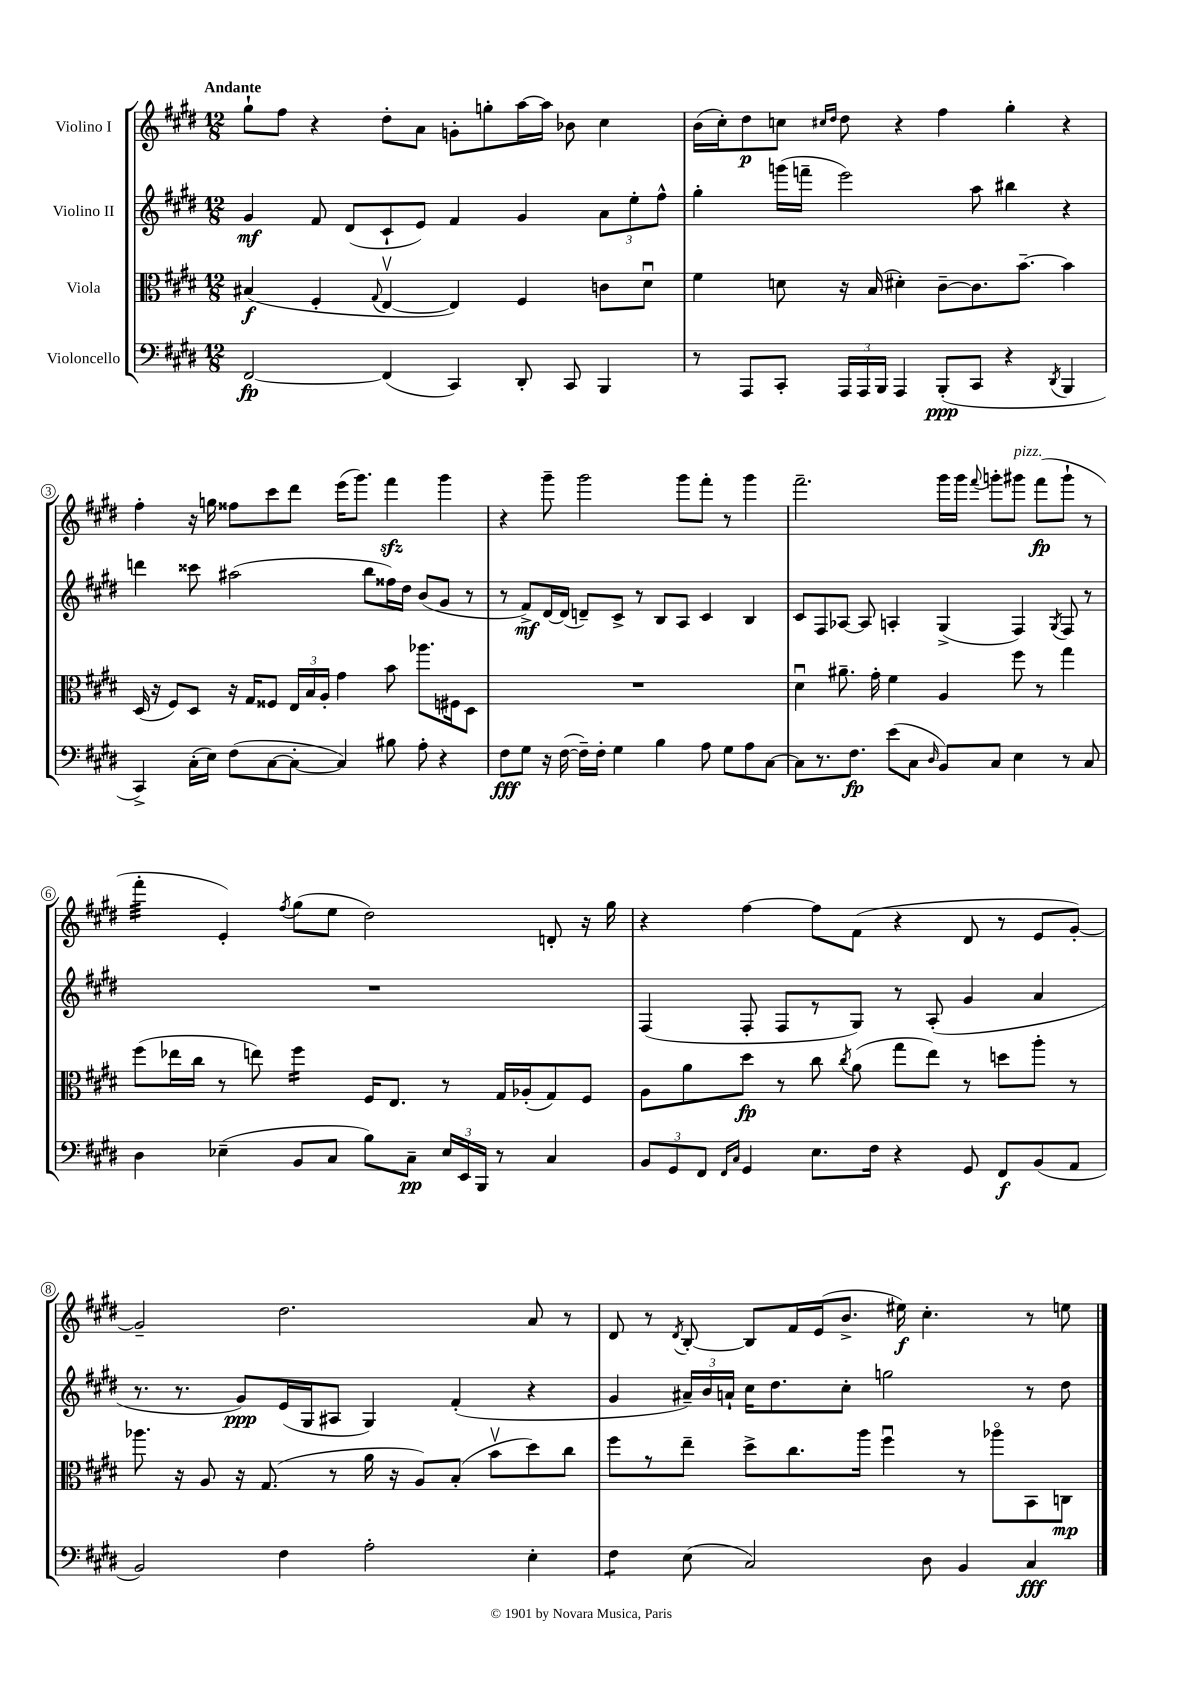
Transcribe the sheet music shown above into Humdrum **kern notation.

**kern	**kern	**kern	**kern
*staff4	*staff3	*staff2	*staff1
*clefF4	*clefC3	*clefG2	*clefG2
*k[f#c#g#d#]	*k[f#c#g#d#]	*k[f#c#g#d#]	*k[f#c#g#d#]
*M12/8	*M12/8	*M12/8	*M12/8
[2FF#	(4B#	4g#	8gg#`
.	.	.	8ff#
.	4F#'	8f#	4r
.	.	(8d#	.
.	8qqG#	.	.
(4FF#]	[4Ev	8c#`	8dd#'
.	.	8e)	8a
4CC#)	4E])	4f#	8g'
.	.	.	8gg'
8DD#'	4F#	4g#	[16aa
.	.	.	16aa]
8CC#	.	.	8b-
4BBB	8c	12a	4cc#
.	.	12ee'	.
.	8d#u	.	.
.	.	12ff#^^	.
=	=	=	=
8r	4f#	4gg#'	(16b
.	.	.	16cc#')
8AAA	.	.	8dd#
8CC#'	8d	(16ggg	8cc
.	.	16fff~	.
.	.	.	16qqcc#
.	.	.	16qqdd#
24AAA	16r	2eee)	8dd#
24AAA	.	.	.
.	(16B	.	.
24BBB	.	.	.
4AAA	4d#')	.	4r
(8BBB'	[8c#~	.	4ff#
8CC#	8.c#]	8aa	.
4r	.	4bb#	4gg#'
.	[8.b~	.	.
8qDD#	.	.	.
4BBB	4b]	4r	4r
=	=	=	=
4CC#^)	(16D#	4ddd	4ff#'
.	16r	.	.
.	8F#)	.	.
(16C#'	8D#	8ccc##	16r
16E)	.	.	16gg
(8F#	16r	(2aa#	8ff##
.	16G#	.	.
[8C#	8F##	.	8ccc#
8C#'_	24E	.	8ddd#
.	24B	.	.
.	24A'	.	.
4C#])	4g#	.	(16eee
.	.	.	8.ggg#)
.	.	8bb	.
8B#	8b	16ff##)	4fff#
.	.	16dd#	.
8A'	8.aa-	(8b	.
4r	.	8g#	4ggg#
.	16F#	.	.
.	8D#	8r	.
=	=	=	=
8F#	1.r	8r	4r
8G#	.	8f#^)	.
16r	.	[16d#	8ggg#~
([16F#	.	(16d#]	.
16F#~])	.	8d~)	2ggg#
16F#'	.	.	.
4G#	.	8c#^	.
.	.	8r	.
4B	.	8B	.
.	.	8A	8ggg#
8A	.	4c#	8fff#'
8G#	.	.	8r
8A	.	4B	4ggg#
[8C#	.	.	.
=	=	=	=
8C#]	4d#u	8c#	2.fff#~
8.r	.	8F#	.
.	8.a#~	[8A-	.
8.F#	.	.	.
.	.	8A-]	.
.	16g#'	.	.
(8e	4f#	4A'	.
8C#	.	.	.
16qqD#	.	.	.
8BB)	4A	(4G#^	16ggg#
.	.	.	16ggg#
.	.	.	8qqfff#
8C#	.	.	8ggg'
4E	8ff#	4F#)	8ggg#
.	8r	.	(8fff#
.	.	8qG#	.
8r	4gg#	8F#	8ggg#`
8C#	.	8r	8r
=	=	=	=
4D#	(8ff#	1.r	4fff#'
.	16ee-	.	.
.	16cc#	.	.
(4E-~	8r	.	4e')
.	8ee)	.	.
.	.	.	8qff#
8BB	4ff#	.	(8gg#
8C#	.	.	8ee
8B)	16F#	.	2dd#)
.	8.E	.	.
8C#~	.	.	.
24E-	8r	.	.
24EE	.	.	.
24BBB	.	.	.
8r	16G#	.	.
.	(16A-'	.	.
4C#	8G#)	.	8d'
.	8F#	.	16r
.	.	.	16gg#
=	=	=	=
12BB	8A	(4F#	4r
12GG#	.	.	.
.	8a	.	.
12FF#	.	.	.
16qqFF#	.	.	.
16qqC#	.	.	.
4GG#	8dd#	8F#'	[4ff#
.	8r	8F#	.
8.E	8cc#	8r	8ff#]
.	8qcc#	.	.
.	(8a	8G#)	(8f#
16F#	.	.	.
4r	8gg#	8r	4r
.	8ee)	(8A'	.
8GG#	8r	4g#	8d#
8FF#	8dd	.	8r
(8BB	8aa'	4a	8e
8AA	8r	.	[8g#')
=	=	=	=
2BB)	8.aa-	8.r	2g#~]
.	16r	8.r	.
.	8A	.	.
.	16r	8g#)	.
.	(8.G#	.	.
4F#	.	(16e	2.dd#
.	.	16G#	.
.	8r	8A#	.
2A'	16a	4G#)	.
.	16r	.	.
.	8A)	.	.
.	(8B'	(4f#'	.
.	8bv	.	.
4E'	8dd#)	4r	8a
.	8cc#	.	8r
=	=	=	=
4F#	8ff#	4g#	8d#
.	8r	.	8r
.	.	.	8qd#
(8E	8ee~	24a#~)	[8B'
.	.	24b	.
.	.	24a`	.
2C#)	8dd#^	16cc#	8B]
.	.	8.dd#	.
.	8.cc#	.	16f#
.	.	.	(16e
.	.	8cc#'	8.b^
.	16aa	.	.
.	4ff#u	2gg	.
.	.	.	16ee#)
8D#	.	.	4.cc#'
4BB	8r	.	.
.	8aa-o	.	.
4C#	8BB	8r	8r
.	8C	8dd#	8ee
==	==	==	==
*-	*-	*-	*-
